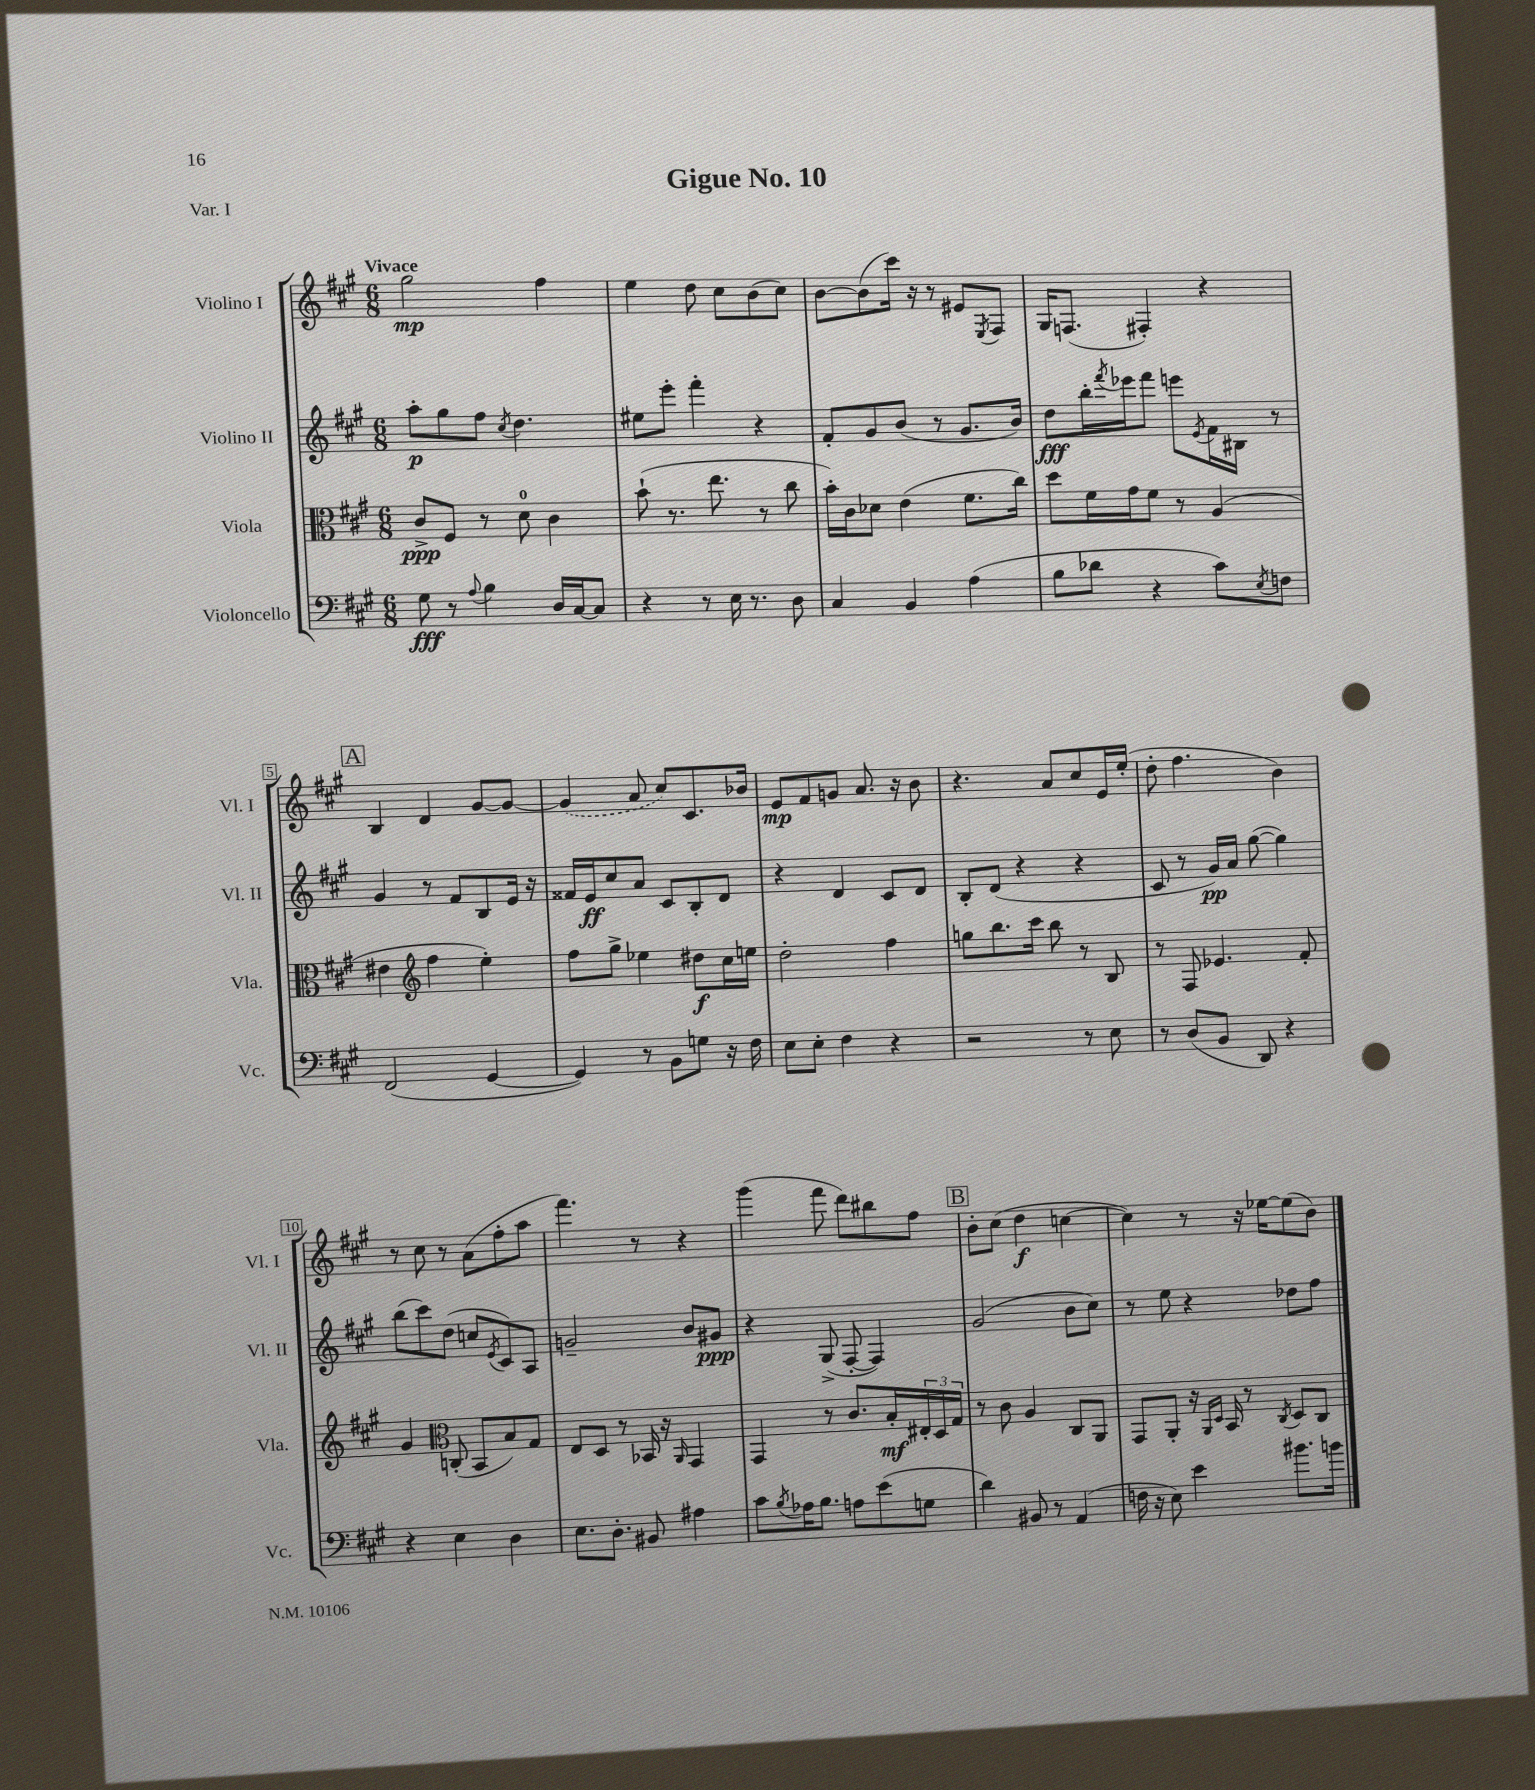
\header { title = "Gigue No. 10" piece = "Var. I" }
<<
\new StaffGroup <<
\new Staff = "s0" \with { instrumentName = "Violino I" shortInstrumentName = "Vl. I" } {
    \clef treble \key a \major \numericTimeSignature \time 6/8 \tempo "Vivace"
    gis''2\mp fis''4 |
    e''4 d''8 cis''8 b'8( cis''8) |
    b'8~ b'8( cis'''16) r16 r8 eis'8 \acciaccatura { e8 } fis8 |
    gis16 f8.( fis4-.) r4 |
    \mark \markup { \box "A" } b4 d'4 gis'8~ gis'8~ |
    \once \slurDashed gis'4( a'8 cis''8) cis'8. bes'16 |
    e'8\mp fis'8 g'8 a'8. r16 b'8 |
    r4. a'8 cis''8 e'16 e''16-.( |
    d''8-. fis''4. b'4) |
    r8 cis''8 r8 a'8( fis''8-. a''8 |
    fis'''4.) r8 r4 |
    gis'''4( fis'''8 d'''8) bis''8 fis''8 |
    \mark \markup { \box "B" } b'8-. cis''8( d''4\f c''4~ |
    c''4) r8 r16 ees''16~ ees''8( b'8) \bar "|." |
}
\new Staff = "s1" \with { instrumentName = "Violino II" shortInstrumentName = "Vl. II" } {
    \clef treble \key a \major \numericTimeSignature \time 6/8
    a''8-.\p gis''8 fis''8 \acciaccatura { cis''8 } d''4. |
    eis''8 e'''8-. fis'''4-. r4 |
    fis'8-. gis'8 b'8( r8 gis'8. b'16) |
    d''8\fff b''16-. \acciaccatura { fis'''8 } ees'''16 fis'''8 e'''8 \acciaccatura { e'8 } fis'16 bis16 r8 |
    \mark \markup { \box "A" } gis'4 r8 fis'8 b8 e'16 r16 |
    fisis'16 e'16\ff cis''8 a'8 cis'8 b8-. d'8 |
    r4 d'4 cis'8 d'8 |
    b8-. d'8( r4 r4 |
    cis'8 r8 gis'16\pp) a'16 gis''8~( gis''4) |
    b''8( cis'''8) d''8( c''8 \acciaccatura { e'8 } cis'8) a8 |
    g'2-- b'8 gis'8\ppp |
    r4 gis8->( fis8~-. fis4) |
    \mark \markup { \box "B" } gis'2( b'8 cis''8) |
    r8 e''8 r4 des''8 fis''8 \bar "|." |
}
\new Staff = "s2" \with { instrumentName = "Viola" shortInstrumentName = "Vla." } {
    \clef alto \key a \major \numericTimeSignature \time 6/8
    cis'8->\ppp fis8 r8 d'8-0 cis'4 |
    b'8-!( r8. e''8. r8 cis''8 |
    b'16-.) cis'16 des'8 e'4( fis'8. cis''16) |
    d''8 fis'16 gis'16 fis'8 r8 a4( |
    \mark \markup { \box "A" } eis'4 \clef treble fis''4 e''4-.) |
    fis''8 gis''8-> ees''4 dis''8\f cis''16 e''16 |
    d''2-. fis''4 |
    g''8 b''8. cis'''16 b''8 r8 b8 |
    r8 fis8 ees'4. fis'8-. |
    gis'4 \clef alto c8-.( b,8 b8) gis8 |
    e8 d8 r8 bes,16 r16 \grace { a,16 } gis,4 |
    gis,4 r8 cis'8. b16-.\mf \tuplet 3/2 { eis16-. d16 gis16 } |
    \mark \markup { \box "B" } r8 cis'8 a4 cis8 a,8 |
    gis,8 a,8-. r16 \grace { a,16 d16 } b,16 r8 \acciaccatura { cis8 } d8 cis8 \bar "|." |
}
\new Staff = "s3" \with { instrumentName = "Violoncello" shortInstrumentName = "Vc." } {
    \clef bass \key a \major \numericTimeSignature \time 6/8
    gis8\fff r8 \appoggiatura { a8 } b4 d16 cis16~ cis8 |
    r4 r8 e16 r8. d8 |
    cis4 b,4 a4( |
    b8 des'8 r4 cis'8) \acciaccatura { e8 } f8 |
    \mark \markup { \box "A" } fis,2( gis,4~ |
    gis,4) r8 b,8 g8 r16 fis16 |
    e8 e8-. fis4 r4 |
    r2 r8 e8 |
    r8 d8( b,8 d,8) r4 |
    r4 e4 d4 |
    e8. d8.-. bis,8 ais4 |
    cis'8 \acciaccatura { b8 } aes16 b8. a8 e'8( g8 |
    \mark \markup { \box "B" } d'4) bis,8 r8 a,4( |
    f16 r16 e8) e'4 bis'8. b'16 \bar "|." |
}
>>
>>
\layout { \context { \Score \override BarNumber.stencil = #(make-stencil-boxer 0.1 0.3 ly:text-interface::print) } }
